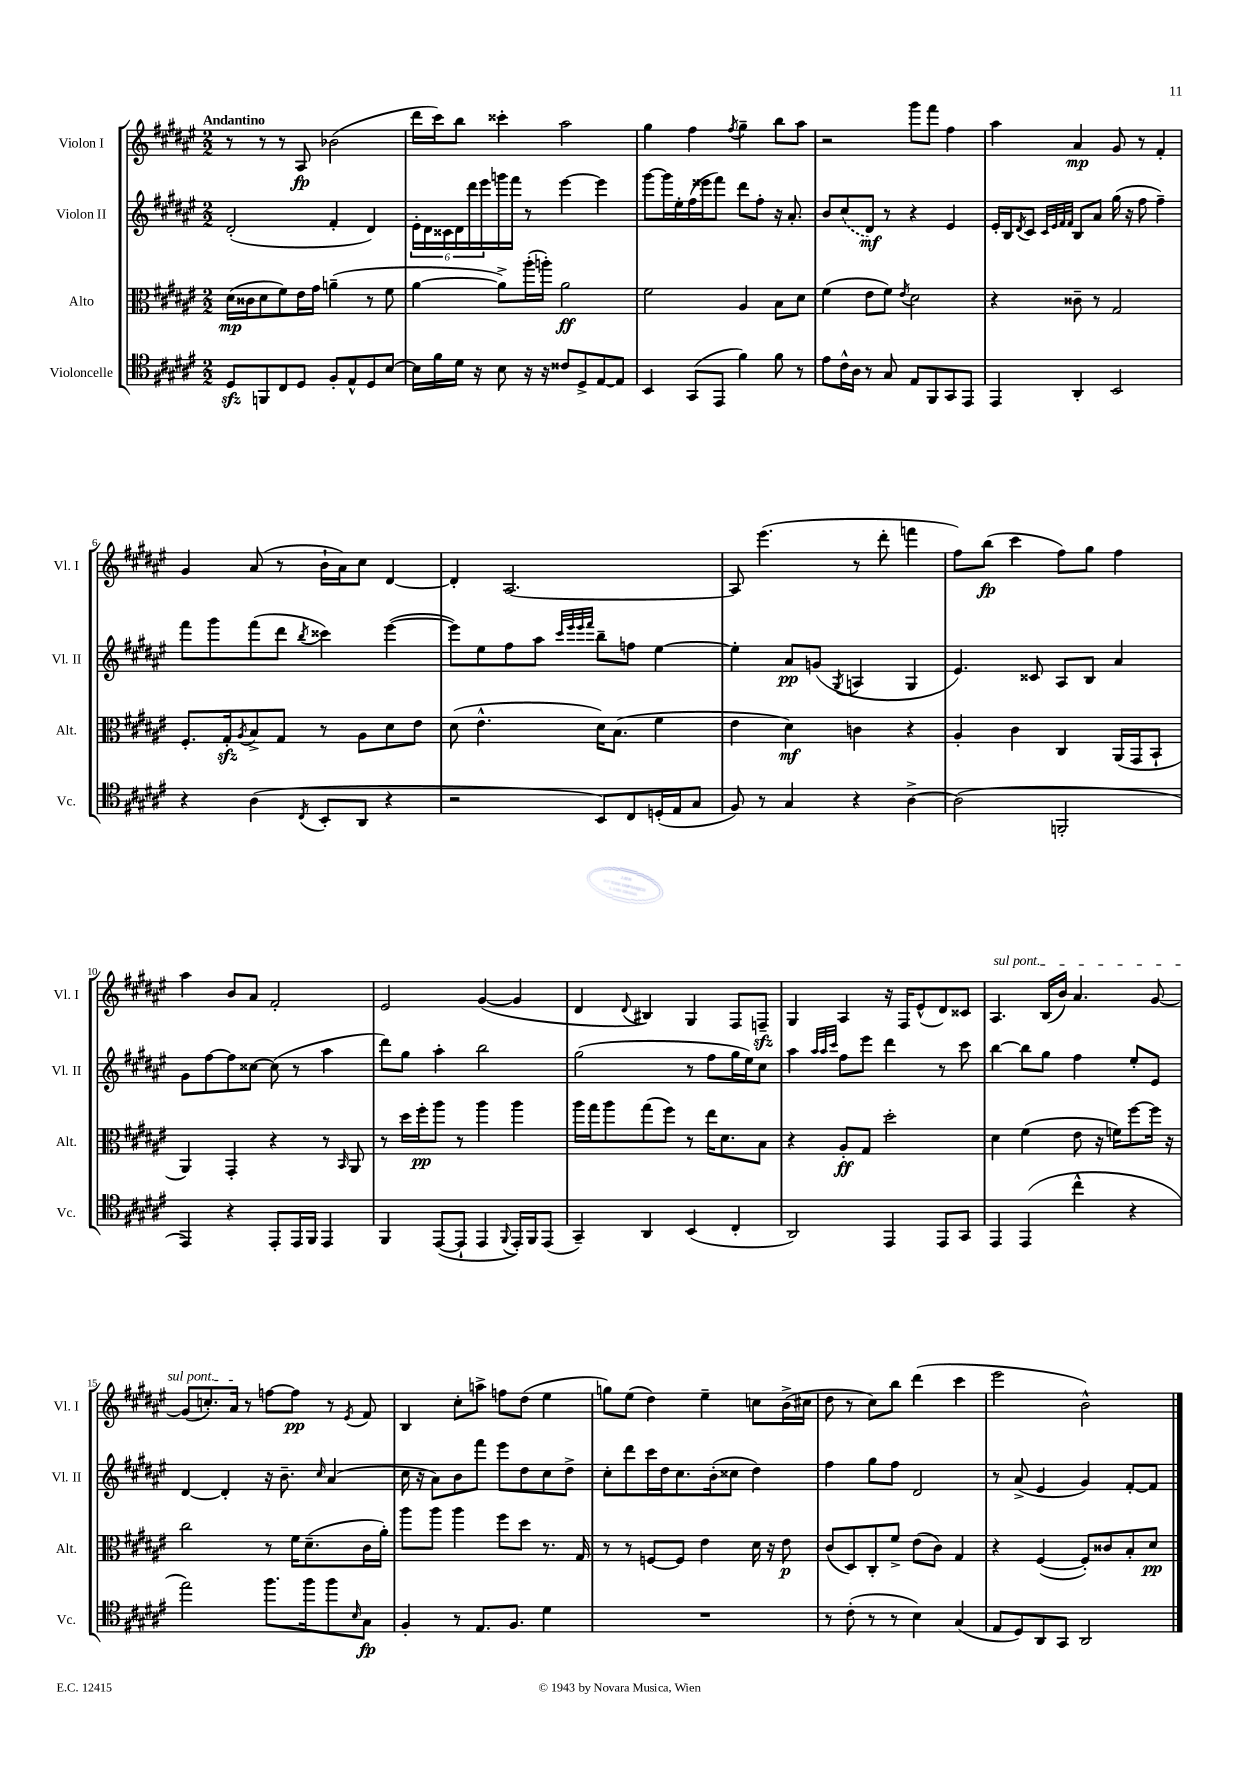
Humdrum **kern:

**kern	**kern	**kern	**kern
*staff4	*staff3	*staff2	*staff1
*clefC4	*clefC3	*clefG2	*clefG2
*k[f#c#g#d#a#e#]	*k[f#c#g#d#a#e#]	*k[f#c#g#d#a#e#]	*k[f#c#g#d#a#e#]
*M2/2	*M2/2	*M2/2	*M2/2
8D#/L	(16d#\LL	(2d#'/	8r
.	16c##\J	.	.
8FF/	8d#\	.	8r
8C#/	8f#\)	.	8r
8D#/J	16e#\L	.	8A#/
.	16g#\JJ	.	.
8F#'/L	(4a~\	4f#'/	(2b-\
8E#^^/	.	.	.
8D#/	8r	4d#/)	.
[8B/J	8f#\	.	.
=	=	=	=
16B\]LL	[4a#\	24e#'\LL	16ddd#\LL
.	.	24d#\	.
16f#\	.	.	16ccc#\J)
.	.	24c##\	.
16d#\JJ	.	24d#\	8bb\J
.	.	24ddd#\	.
16r	.	.	.
.	.	24eee#\	.
8B\	8a#^\]L)	16ggg\	4ccc##'\
.	.	16fff#\JJ	.
16r	(16aa#'\L	8r	.
16r	16aa'\JJ)	.	.
8c##/L	2a#\	[4eee#\	2aa#\
8D#^/	.	.	.
[8E#/	.	4eee#\]	.
8E#/]J	.	.	.
=	=	=	=
4BB/	2f#\	[8ggg#\L	4gg#\
.	.	16ggg#\]L	.
.	.	16ee#'\	.
(8GG#/L	.	(16ff#\	4ff#\
.	.	16eee##\J	.
8EE#/J	.	8fff#\J)	.
.	.	.	8qff#/
4f#\)	4A#/	8ddd#\L	4gg#~\
.	.	8ff#'\J	.
8f#\	8B\L	16r	8bb\L
.	.	8.a#'/	.
8r	8d#\J	.	8aa#\J
=	=	=	=
8e#\L	(4f#\	8b/L	2r
16c#^^\L	.	(8cc#/	.
16A#\JJ	.	.	.
8r	8e#\L	8d#/J)	.
8G#/	8f#\J)	8r	.
.	8qe#/	.	.
8E#/L	2d#\	4r	8ggg#\L
8FF#/	.	.	8fff#\J
8GG#/	.	4e#/	4ff#\
8EE#/J	.	.	.
=	=	=	=
4EE#/	4r	16e#'/LL	4aa#\
.	.	16B/J	.
.	.	8qd#/	.
.	.	8c#/J	.
.	.	32qqc#/LLL	.
.	.	32qqe#/	.
.	.	32qqf#/	.
.	.	32qqf#/JJJ	.
4AA#'/	8c##~\	8B/L	4a#/
.	8r	8a#/J	.
2BB/	2G#/	(16gg#\	8g#/
.	.	16r	.
.	.	8ff#\	8r
.	.	4ff#~\)	4f#'/
=	=	=	=
4r	8.F#'/L	8fff#\L	4g#/
.	.	8ggg#\	.
.	16G#'/k	.	.
.	8qA#/	.	.
(4A#\	8B^/	(8fff#\	(8a#/
.	8G#/J	8ddd#\J	8r
8qC#/	.	8qbb/	.
8BB'/L	8r	4ccc##\)	16b`\LL
.	.	.	16a#\J)
8AA#/J	8A#\L	.	8cc#\J
4r	8d#\	([4eee#\	[4d#/
.	8e#\J	.	.
=	=	=	=
2r	(8d#\	8eee#\]L)	4d#'/]
.	4.e#^^\	8ee#\	.
.	.	8ff#\	[2.A#/
.	.	8aa#\J	.
.	.	32qqccc#/LLL	.
.	.	32qqeee#/	.
.	.	32qqeee#/	.
.	.	32qqfff#/JJJ	.
8BB/L)	16d#\LK)	8bb~\L	.
.	(8.B\J	.	.
8C#/	.	8ff\J	.
(16D'/L	4f#\	[4ee#\	.
16E#/J	.	.	.
8G#/J	.	.	.
=	=	=	=
8F#/)	4e#\	4ee#'\]	8A#/]
8r	.	.	(4.eee#\
4G#/	4d#\)	8a#/L	.
.	.	(8g/J	.
.	.	8qG#/	.
4r	4c\	4A/	8r
.	.	.	8ddd#'\
[4A#^\	4r	4G#/	4fff\
=	=	=	=
(2A#\]	4A#'/	4.e#/)	8ff#\L)
.	.	.	(8bb\J
.	4c#\	.	4ccc#\
.	.	8c##/	.
2FF'/	4C#/	8A#/L	8ff#\L)
.	.	8B/J	8gg#\J
.	(16AA#/LL	4a#/	4ff#\
.	16GG#/J	.	.
.	8BB`/J	.	.
=	=	=	=
4EE#/)	4AA#/)	8g#\L	4aa#\
.	.	[8ff#\	.
4r	4GG#'/	8ff#\]	8b/L
.	.	[8cc##\J	8a#/J
8EE#'/L	4r	(8cc##\]	2f#'/
16EE#/L	.	8r	.
16FF#/JJ	.	.	.
4EE#/	8r	4aa#\	.
.	16qqBB/	.	.
.	8AA#/	.	.
=	=	=	=
4FF#/	8r	8ddd#\L)	2e#/
.	16dd#\LL	8gg#\J	.
.	16ff#'\J	.	.
([8EE#/L	8aa#\J	4aa#'\	.
8EE#`/]J	8r	.	.
4EE#/	4aa#\	2bb\	([4g#/
8qqFF#/	.	.	.
16EE#'/LL)	4aa#\	.	4g#/]
16FF#/J	.	.	.
(8EE#/J	.	.	.
=	=	=	=
4GG#~/)	16aa#\LL	(2gg#\	4d#/
.	16gg#\J	.	.
.	8aa#\	.	.
.	.	.	8qqd#/
4AA#/	(8gg#\	.	4B#/)
.	8ff#\J)	.	.
(4BB/	8r	8r	4G#/
.	16ee#\LK	8ff#\L	.
.	8.d#\	.	.
4C#'/	.	16gg#\L	8F#/L
.	.	16ee#\J)	.
.	8B\J	8cc#\J	8F~/J
=	=	=	=
2AA#/)	4r	4aa#\	4G#/
.	.	32qqaa#/LLL	.
.	.	32qqaa#/	.
.	.	32qqccc#/JJJ	.
.	8A#'/L	8ff#\L	4A#/
.	8G#/J	8eee#\J	.
4EE#/	2dd#'\	4ddd#\	16r
.	.	.	16F#/LK
.	.	.	(8e#^^/
8EE#/L	.	8r	8d#/)
8GG#/J	.	8ccc#\	8c##/J
=	=	=	=
4EE#/	4d#\	[4bb\	4.A#/
(4EE#/	(4f#\	8bb\]L	.
.	.	8gg#\J	(16B/LL
.	.	.	16b/JJ)
4cc#^^\	8e#\	4ff#\	4.a#/
.	16r	.	.
.	16f\LK)	.	.
4r	[8ff#\	8ee#'/L	.
.	16ff#\]Jk	8e#/J	[8g#/
.	16r	.	.
=	=	=	=
2ee#\)	2cc#\	[4d#/	(8g#/]L
.	.	.	8.cc'/)
.	.	4d#'/]	.
.	.	.	16a#/Jk
.	.	.	8r
8.ff#\L	8r	16r	[8ff\L
.	.	8.b~\	.
.	16f#\LK	.	8ff\]J
16ff#\k	(8.d#~\	.	.
.	.	16qqcc#/	.
8ff#\	.	(4a#/	8r
16qqB/	.	.	8qe#/
8G#\J	16c#\L	.	8f#/
.	16a#'\JJ)	.	.
=	=	=	=
4F#'/	8aa#\L	16cc#\	4B/
.	.	16r	.
.	8aa#\J	8a#\L)	.
8r	4aa#\	8b\	8cc#'\L
8.E#/L	.	8fff#\J	8aa^\J
.	8ff#\L	8eee#\L	8ff\L
8.F#/J	.	.	.
.	8dd#\J	8dd#\	(8dd#\J
4d#\	8.r	8cc#\	4ee#\
.	.	8dd#^\J	.
.	16G#/	.	.
=	=	=	=
1r	8r	8cc#'\L	8gg\L)
.	8r	8ddd#\	(8ee#\J
.	[8F/L	16ccc#\L	4dd#\)
.	.	16dd#\J	.
.	8F/]J	8.cc#\	.
.	4e#\	.	4ee#~\
.	.	(16b'\k	.
.	.	8cc##\J	.
.	16d#\	4dd#\)	8cc\L
.	16r	.	.
.	8e#\	.	(16b^\L
.	.	.	16cc#\JJ
=	=	=	=
8r	(8c#/L	4ff#\	8dd#\
(8c#'\	8D#/)	.	8r
8r	8C#'/	8gg#\L	8cc#\L)
8r	8f#^/J	8ff#\J	8bb\J
4B\)	(8e#\L	2d#/	(4ddd#\
.	8c#\J)	.	.
(4G#/	4G#/	.	4ccc#\
=	=	=	=
8E#/L	4r	8r	2eee#\
8D#/)	.	(8a#^/	.
8AA#/	([4F#/	4e#/	.
8GG#/J	.	.	.
2AA#/	8F#'/]L)	4g#/)	2b^^\)
.	8c##/	.	.
.	8B'/	[8f#'/L	.
.	8d#/J	8f#/]J	.
==	==	==	==
*-	*-	*-	*-
